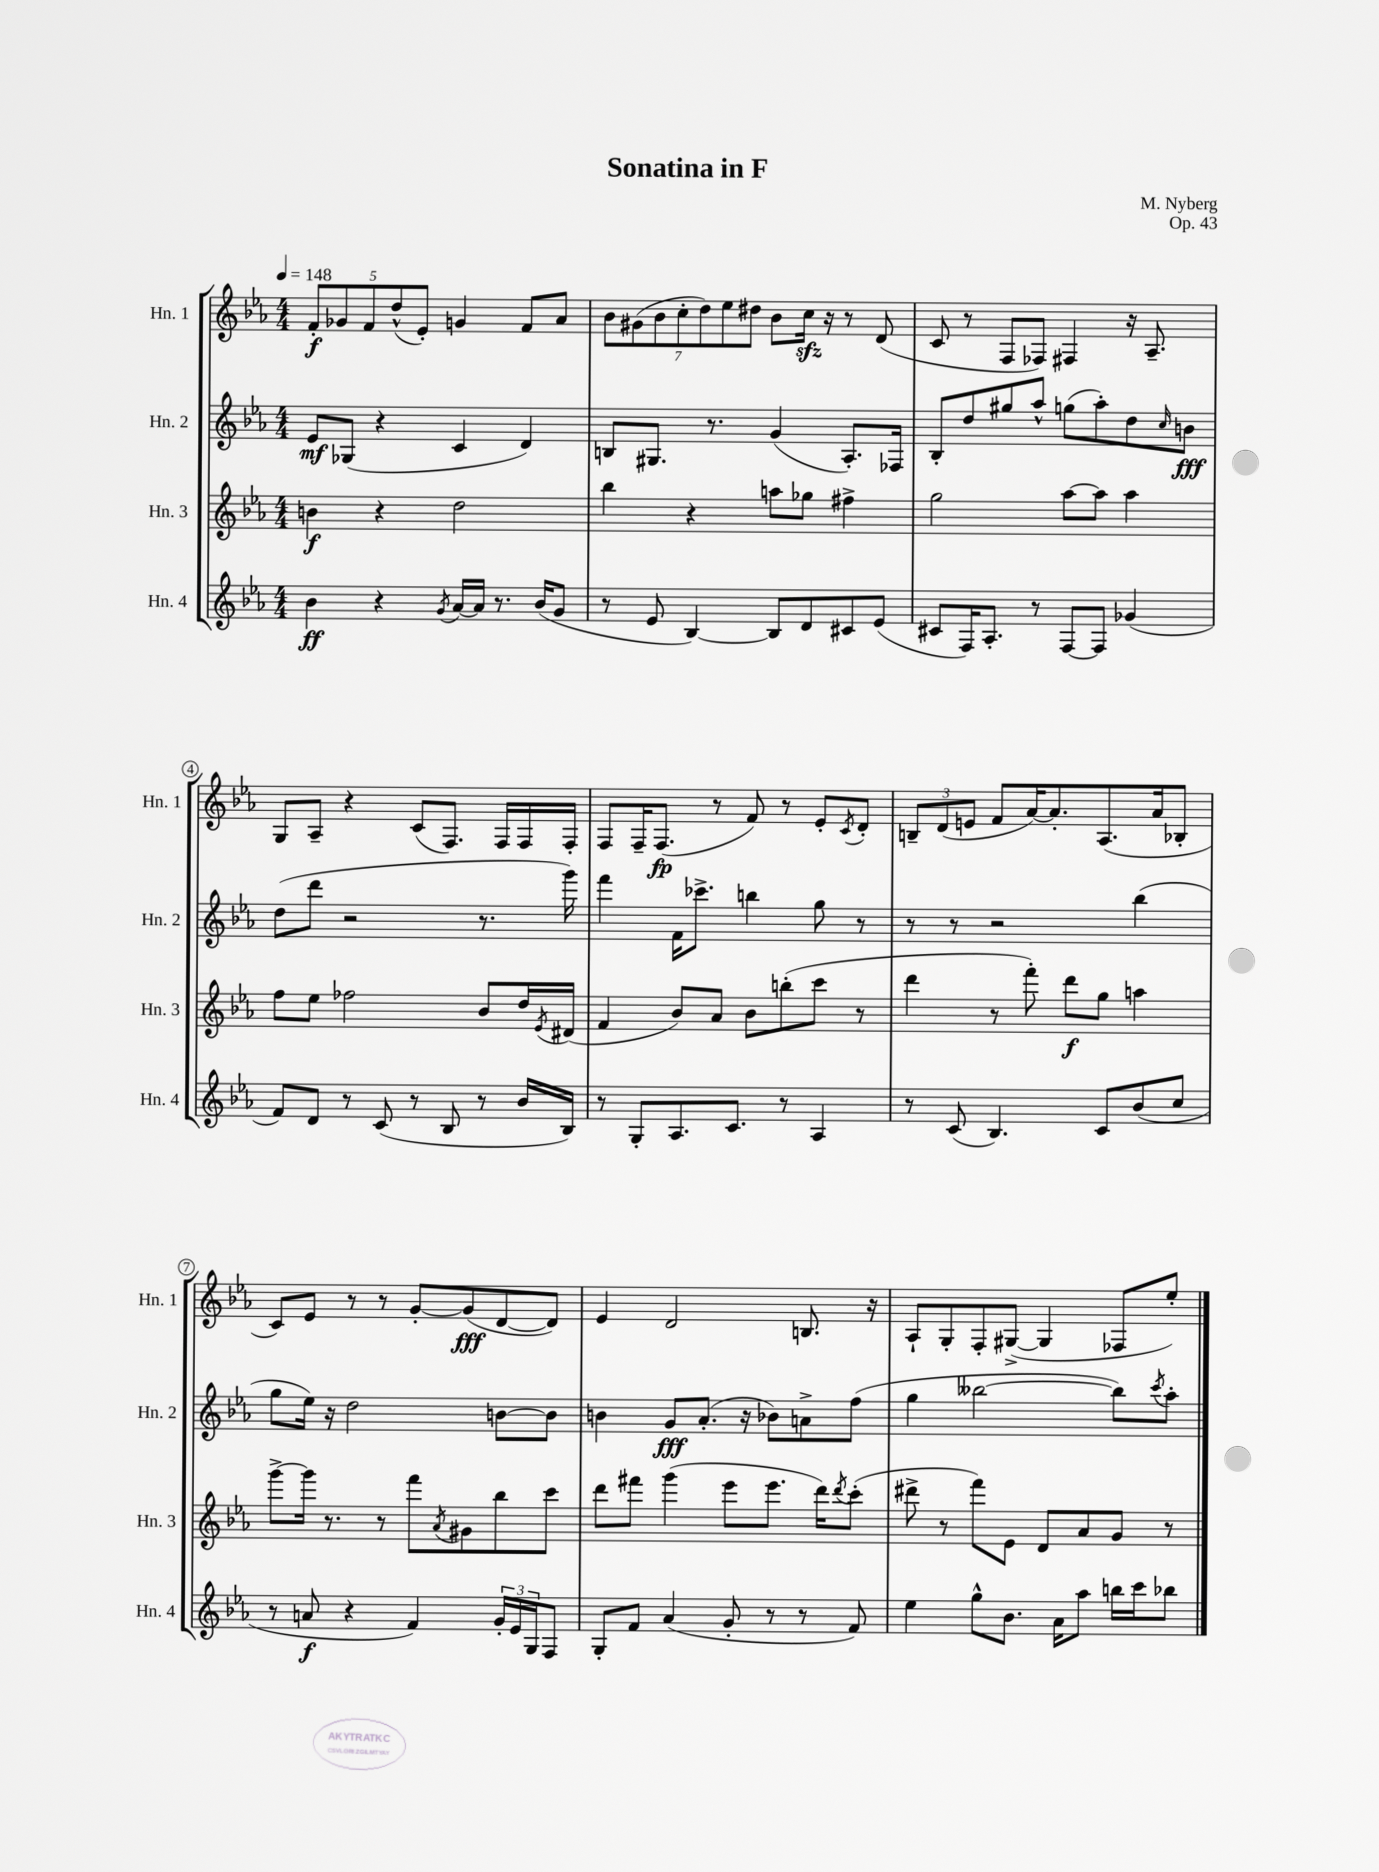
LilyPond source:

\header { title = "Sonatina in F" composer = "M. Nyberg" opus = "Op. 43" }
<<
\new StaffGroup <<
\new Staff = "s0" \with { instrumentName = "Hn. 1" shortInstrumentName = "Hn. 1" } {
    \clef treble \key ees \major \numericTimeSignature \time 4/4 \tempo 4 = 148
    \tuplet 5/4 { f'8-.\f ges'8 f'8 d''8-^( ees'8-.) } g'4 f'8 aes'8 |
    \tuplet 7/4 { bes'8 gis'8( bes'8 c''8-. d''8) ees''8 dis''8 } bes'8 c''16\sfz r16 r8 d'8( |
    c'8 r8 f8 fes8) fis4 r16 aes8.-- |
    g8 aes8-- r4 c'8( f8.) f16 f16 f16-. |
    f8 f16-- f8.\fp( r8 f'8) r8 ees'8-. \acciaccatura { c'8 } d'8-. |
    \tuplet 3/2 { b8-- d'8( e'8 } f'8 aes'16~) aes'8.-. aes8.( aes'16 bes8-. |
    c'8) ees'8 r8 r8 g'8~-. g'8\fff( d'8~ d'8) |
    ees'4 d'2 b8. r16 |
    aes8-! g8-. f8-. gis8~->( gis4 fes8 ees''8-.) \bar "|." |
}
\new Staff = "s1" \with { instrumentName = "Hn. 2" shortInstrumentName = "Hn. 2" } {
    \clef treble \key ees \major \numericTimeSignature \time 4/4
    ees'8\mf ges8( r4 c'4 d'4) |
    b8 gis8. r8. g'4( aes8.-.) fes16 |
    bes8-. d''8 gis''8 aes''8-^ g''8( aes''8-.) d''8 \grace { c''16 } b'8\fff |
    d''8( d'''8 r2 r8. g'''16) |
    f'''4 f'16 ces'''8.-> b''4 g''8 r8 |
    r8 r8 r2 bes''4( |
    g''8 ees''16) r16 d''2 b'8~ b'8 |
    b'4 g'8\fff aes'8.-.( r16 bes'8) a'8-> f''8( |
    g''4 beses''2~ beses''8) \acciaccatura { c'''8 } aes''8-. \bar "|." |
}
\new Staff = "s2" \with { instrumentName = "Hn. 3" shortInstrumentName = "Hn. 3" } {
    \clef treble \key ees \major \numericTimeSignature \time 4/4
    b'4\f r4 d''2 |
    bes''4 r4 a''8 ges''8 fis''4-> |
    g''2 aes''8~ aes''8 aes''4 |
    f''8 ees''8 fes''2 bes'8 d''16 \acciaccatura { ees'8 } dis'16( |
    f'4 bes'8) aes'8 bes'8 b''8-.( c'''8 r8 |
    d'''4 r8 f'''8-.) d'''8\f g''8 a''4 |
    g'''8~-> g'''16 r8. r8 f'''8 \acciaccatura { aes'8 } gis'8 bes''8 c'''8 |
    d'''8 fis'''8 g'''4( ees'''8 ees'''8. d'''16) \acciaccatura { d'''8 } c'''8-.( |
    dis'''8-> r8 f'''8) ees'8 d'8 aes'8 g'8 r8 \bar "|." |
}
\new Staff = "s3" \with { instrumentName = "Hn. 4" shortInstrumentName = "Hn. 4" } {
    \clef treble \key ees \major \numericTimeSignature \time 4/4
    bes'4\ff r4 \acciaccatura { g'8 } aes'16~ aes'16 r8. bes'16( g'8 |
    r8 ees'8 bes4~) bes8 d'8 cis'8 ees'8( |
    cis'8 f16) aes8.-. r8 f8~ f8 ges'4( |
    f'8) d'8 r8 c'8( r8 bes8 r8 bes'16 bes16) |
    r8 g8-. aes8. c'8. r8 aes4 |
    r8 c'8( bes4.) c'8 bes'8( c''8 |
    r8 a'8\f r4 f'4) \tuplet 3/2 { g'16-. ees'16 g16 } f8 |
    g8-. f'8 aes'4( g'8-. r8 r8 f'8) |
    ees''4 g''8-^ bes'8. aes'16 aes''8 b''16 c'''16 bes''8 \bar "|." |
}
>>
>>
\layout { \context { \Score \override BarNumber.stencil = #(make-stencil-circler 0.1 0.3 ly:text-interface::print) } }
